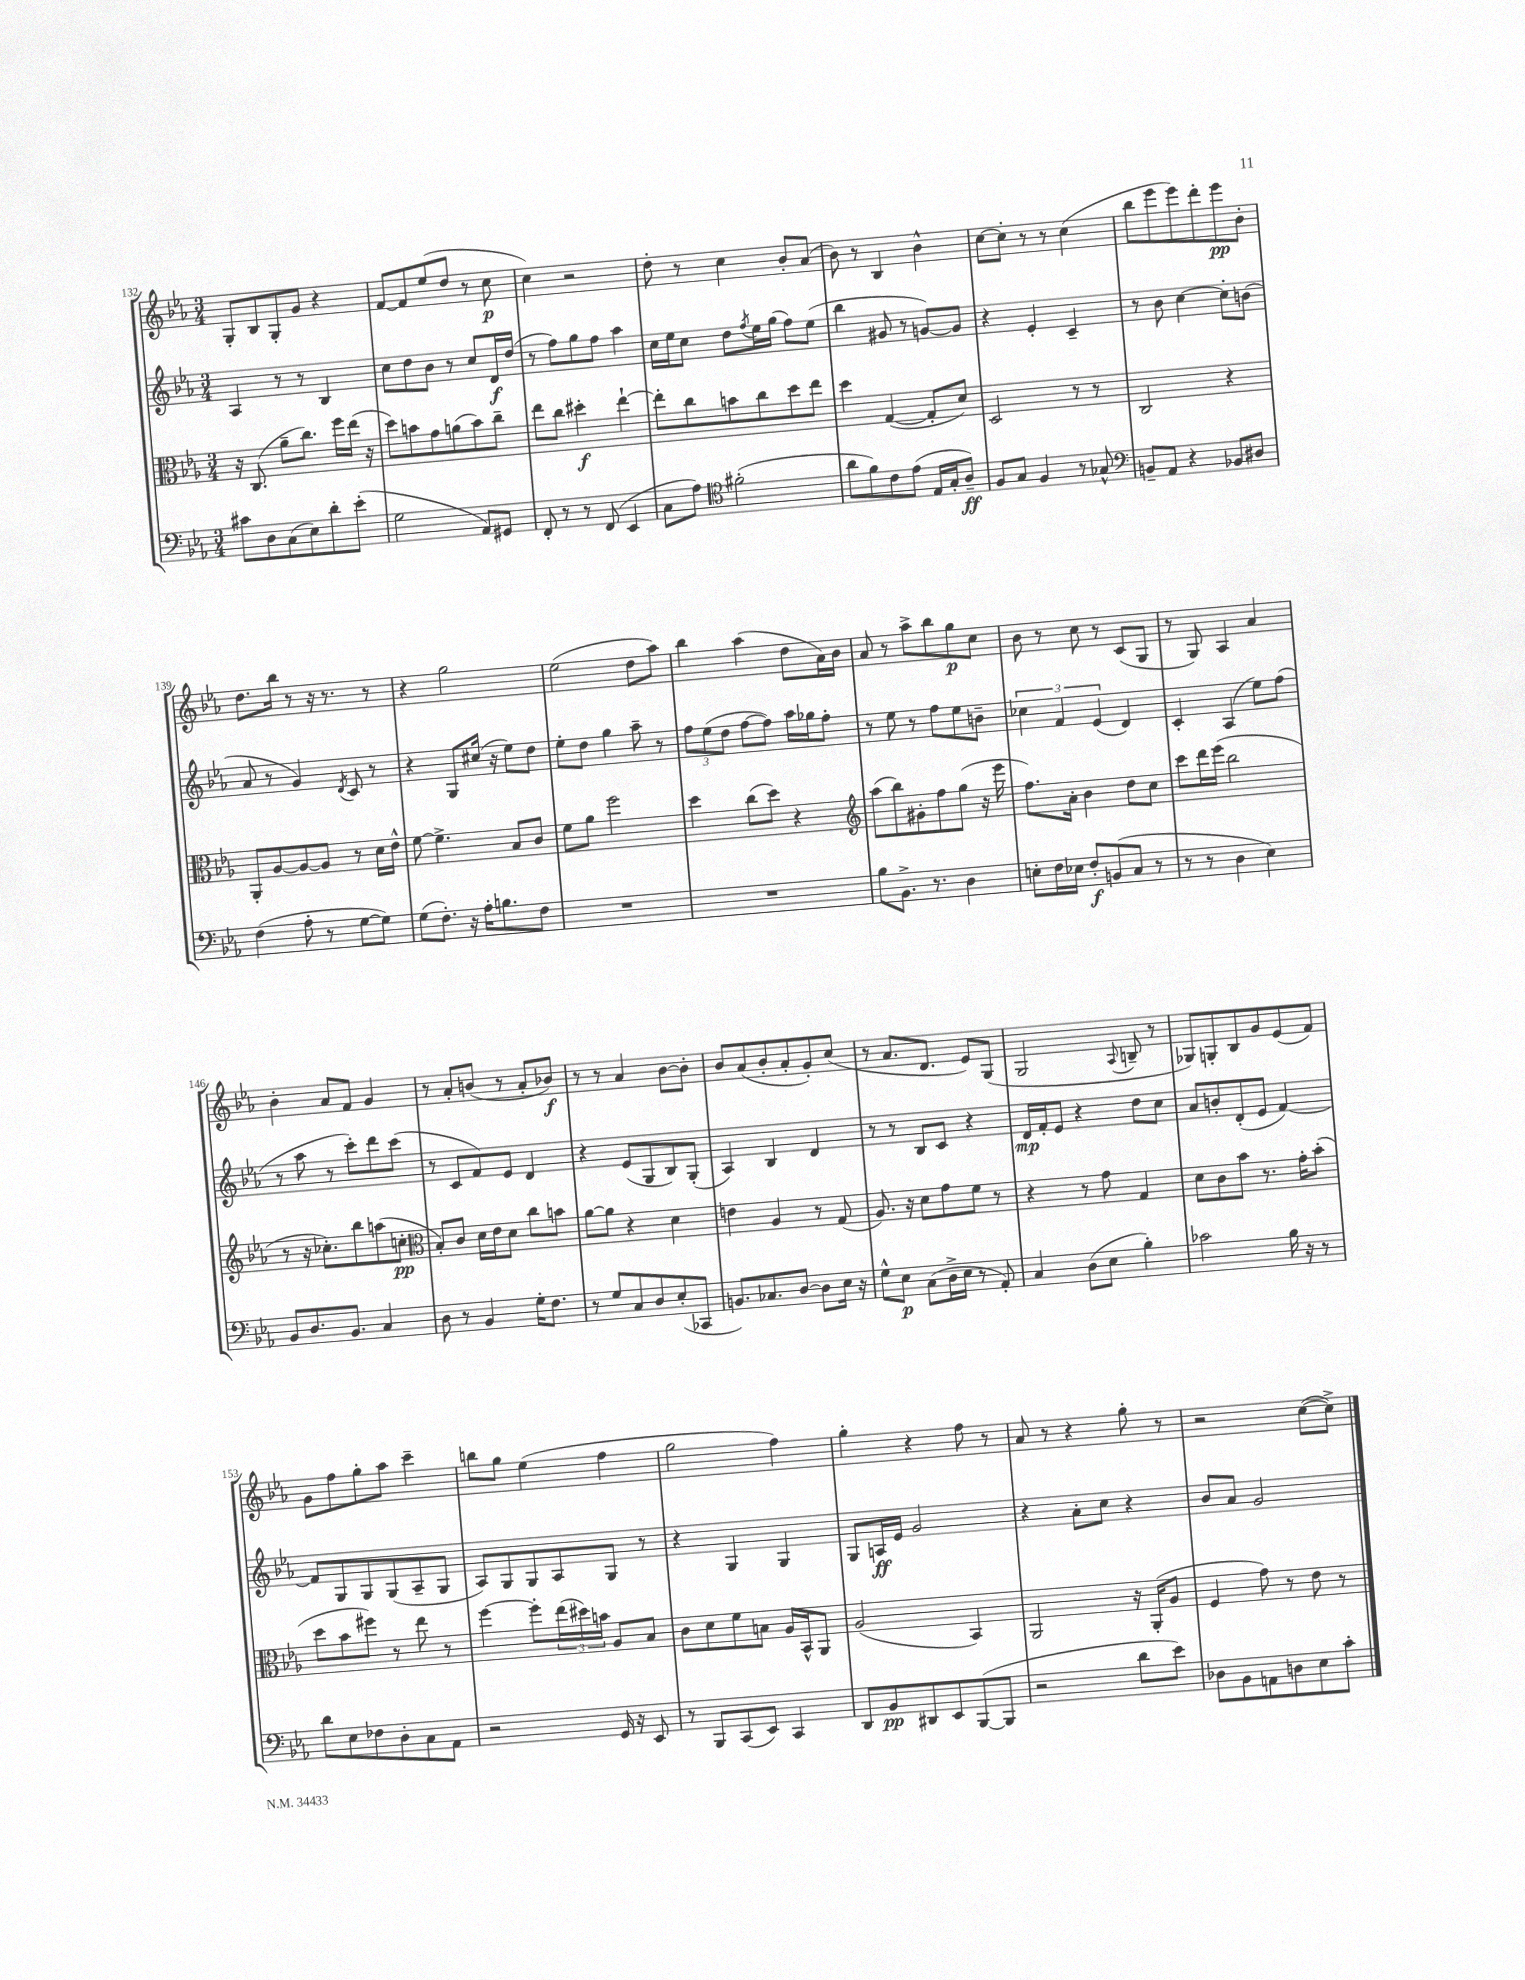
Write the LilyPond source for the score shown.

<<
\new StaffGroup <<
\new Staff = "s0" {
    \clef treble \key ees \major \numericTimeSignature \time 3/4
    g8-. bes8 g8-. g'8 r4 |
    f'8~ f'8 ees''8( d''8 r8 c''8\p |
    c''4) r2 |
    d''8-. r8 c''4 bes'8-. aes'8( |
    bes'8) r8 bes4 bes'4-^ |
    c''8~ c''8-. r8 r8 c''4( |
    bes''8 ees'''8 ees'''8) d'''8-. ees'''8\pp bes'8-. |
    d''8. bes''16 r8 r16 r8. r8 |
    r4 g''2 |
    ees''2( d''8 aes''8) |
    bes''4 aes''4( d''8 aes'16) bes'16 |
    aes'8 r8 aes''8-> bes''8 g''8\p c''8 |
    bes'8 r8 c''8 r8 c'8( g8 |
    r8 g8) aes4 aes'4 |
    bes'4-. aes'8 f'8 g'4 |
    r8 aes'8-. b'8( r8 aes'8-. bes'8\f) |
    r8 r8 aes'4 bes'8~ bes'8-. |
    bes'8 aes'8( bes'8-. aes'8-. g'8-.) c''8( |
    r8 aes'8. d'8. ees'8) g8( |
    g2 \appoggiatura { aes8 } b8-- r8 |
    ges8) g8-. bes8 g'8 ees'8( f'8) |
    g'8 f''8 g''8-. aes''8 c'''4-- |
    b''8 g''8 ees''4( f''4 |
    g''2 f''4) |
    g''4-. r4 f''8 r8 |
    aes'8 r8 r4 g''8-. r8 |
    r2 c''8~( c''8->) \bar "|." |
}
\new Staff = "s1" {
    \clef treble \key ees \major \numericTimeSignature \time 3/4
    aes4 r8 r8 bes4 |
    c''8 d''8 bes'8 r8 c''8 d'16\f d''16( |
    r8 f''8) g''8 f''8 aes''4 |
    c''16 ees''16 c''8 d''8 \acciaccatura { f''8 } ees''16 g''16( f''8) ees''8( |
    bes''4 gis'8 r8 g'8~) g'8 |
    r4 ees'4-. c'4-- |
    r8 bes'8 c''4~ c''8-. b'8( |
    aes'8 r8 g'4) \acciaccatura { d'8 } c'8 r8 |
    r4 g8 cis''16( r16 ees''8) d''8 |
    ees''8-. d''8 g''4 aes''8-- r8 |
    \tuplet 3/2 { f''8 ees''8( d''8 } f''8~ f''8) aes''16 ges''16 f''8-. |
    r8 ees''8 r8 f''8 ees''8 b'8-- |
    \tuplet 3/2 { ces''4 f'4 ees'4( } d'4) |
    c'4-. aes4( ees''8) f''8( |
    r8 aes''8 r8 c'''8-.) d'''8 c'''8( |
    r8 c'8 f'8) ees'8 d'4 |
    r4 ees'8( g8 bes8) g8-.( |
    aes4) bes4 d'4 |
    r8 r8 bes8 c'8 r4 |
    d'16\mp f'16-. ees'8 r4 d''8 c''8 |
    aes'8 b'8-. d'8-.( ees'8 f'4~) |
    f'8 g8 g8 g8( aes8-- g8 |
    aes8) g8 g8 aes8 g8 r8 |
    r4 g4 g4 |
    g8 a16\ff ees'16 g'2 |
    r4 aes'8-. c''8 r4 |
    bes'8 aes'8 g'2 \bar "|." |
}
\new Staff = "s2" {
    \clef alto \key ees \major \numericTimeSignature \time 3/4
    r16 c8.( aes'8-- c''8.) f''16 ees''16( r16 |
    d''8) b'8 g'8 a'8( b'8) c''8-- |
    ees''8 c''8 dis''4-.\f ees''4~-! |
    ees''8-. c''8 b'8 c''8 d''8 ees''8 |
    d''4 g4~( g8-. d'8) |
    d2 r8 r8 |
    c2 r4 |
    aes,8-. aes8~ aes8~ aes8 r8 d'16 ees'16-^ |
    f'8~ f'4.-> bes8 c'8 |
    f'8 aes'8 f''2 |
    d''4 c''8( d''8) r4 |
    \clef treble aes''8( bes''8) gis'8-. f''8 g''8( r16 ees'''16 |
    f''8.) aes'16-. bes'4 d''8 c''8 |
    c'''8 d'''16 ees'''16( bes''2 |
    r8 r16 ces''8.-.) bes''8 a''8( c''8-.\pp |
    \clef alto bes8-.) c'8 d'16 ees'16 d'8 c''8 b'8 |
    aes'8~ aes'8 r4 d'4 |
    e'4 aes4 r8 g8( |
    aes8.) r16 d'8 g'8 f'8 r8 |
    r4 r8 g'8 g4 |
    d'8 c'8 bes'8 r8. g'16-. bes'8-.( |
    d''8 bes'8 fis''8) r8 ees''8 r8 |
    f''4~ f''8-. \tuplet 3/2 { ees''16( dis''16) b'16 } aes8 bes8 |
    c'8 d'8 f'8 b8 aes16 bes,16-^ aes,8 |
    aes2( bes,4) |
    aes,2 r16 aes,16-.( aes8 |
    f4 g'8) r8 ees'8 r8 \bar "|." |
}
\new Staff = "s3" {
    \clef bass \key ees \major \numericTimeSignature \time 3/4
    cis'8 d8 c8( ees8) d'8-. ees'8-.( |
    g2 aes,8) gis,8 |
    f,8-. r8 r8 f,8( ees,4 |
    c8 aes8) \clef tenor fis'2-.( |
    aes'8 f'8) c'8 ees'8( ees16 g16-. aes8--\ff) |
    f8 g8 f4 r8 ges8-^ |
    \clef bass b,8-- aes,8 r4 bes,8 dis8 |
    f4( aes8-. r8 g8~ g8) |
    g8( f8.-.) r16 aes16-. b8. f8 |
    R2. |
    R2. |
    bes8 bes,8.-> r8. d4 |
    e8-. f16 ees16 f8-.\f b,8( c8 r8 |
    r8 r8 d4 ees4) |
    bes,8 d8. bes,8. c4 |
    d8 r8 bes,4 g16-. f8. |
    r8 g8 c8 d8 ees8-.( ces,8 |
    b,8.) ces8. d8~ d8 ees16 r16 |
    g8-^ ees8\p c8( d16-> ees16 r8 aes,8-.) |
    c4 d8( ees8 bes4-.) |
    ces'2 bes16 r16 r8 |
    d'8 ees8 fes8 d8-. c8 aes,8 |
    r2 g,16 r16 ees,8 |
    r8 bes,,8 c,8( ees,8) c,4 |
    d,8 bes,8\pp dis,8 ees,8 bes,,8~( bes,,8 |
    r2 d'8 ees'8) |
    des8 bes,8 a,8 d8 ees8 c'8-. \bar "|." |
}
>>
>>
\layout { \context { \Score currentBarNumber = #132 } }
